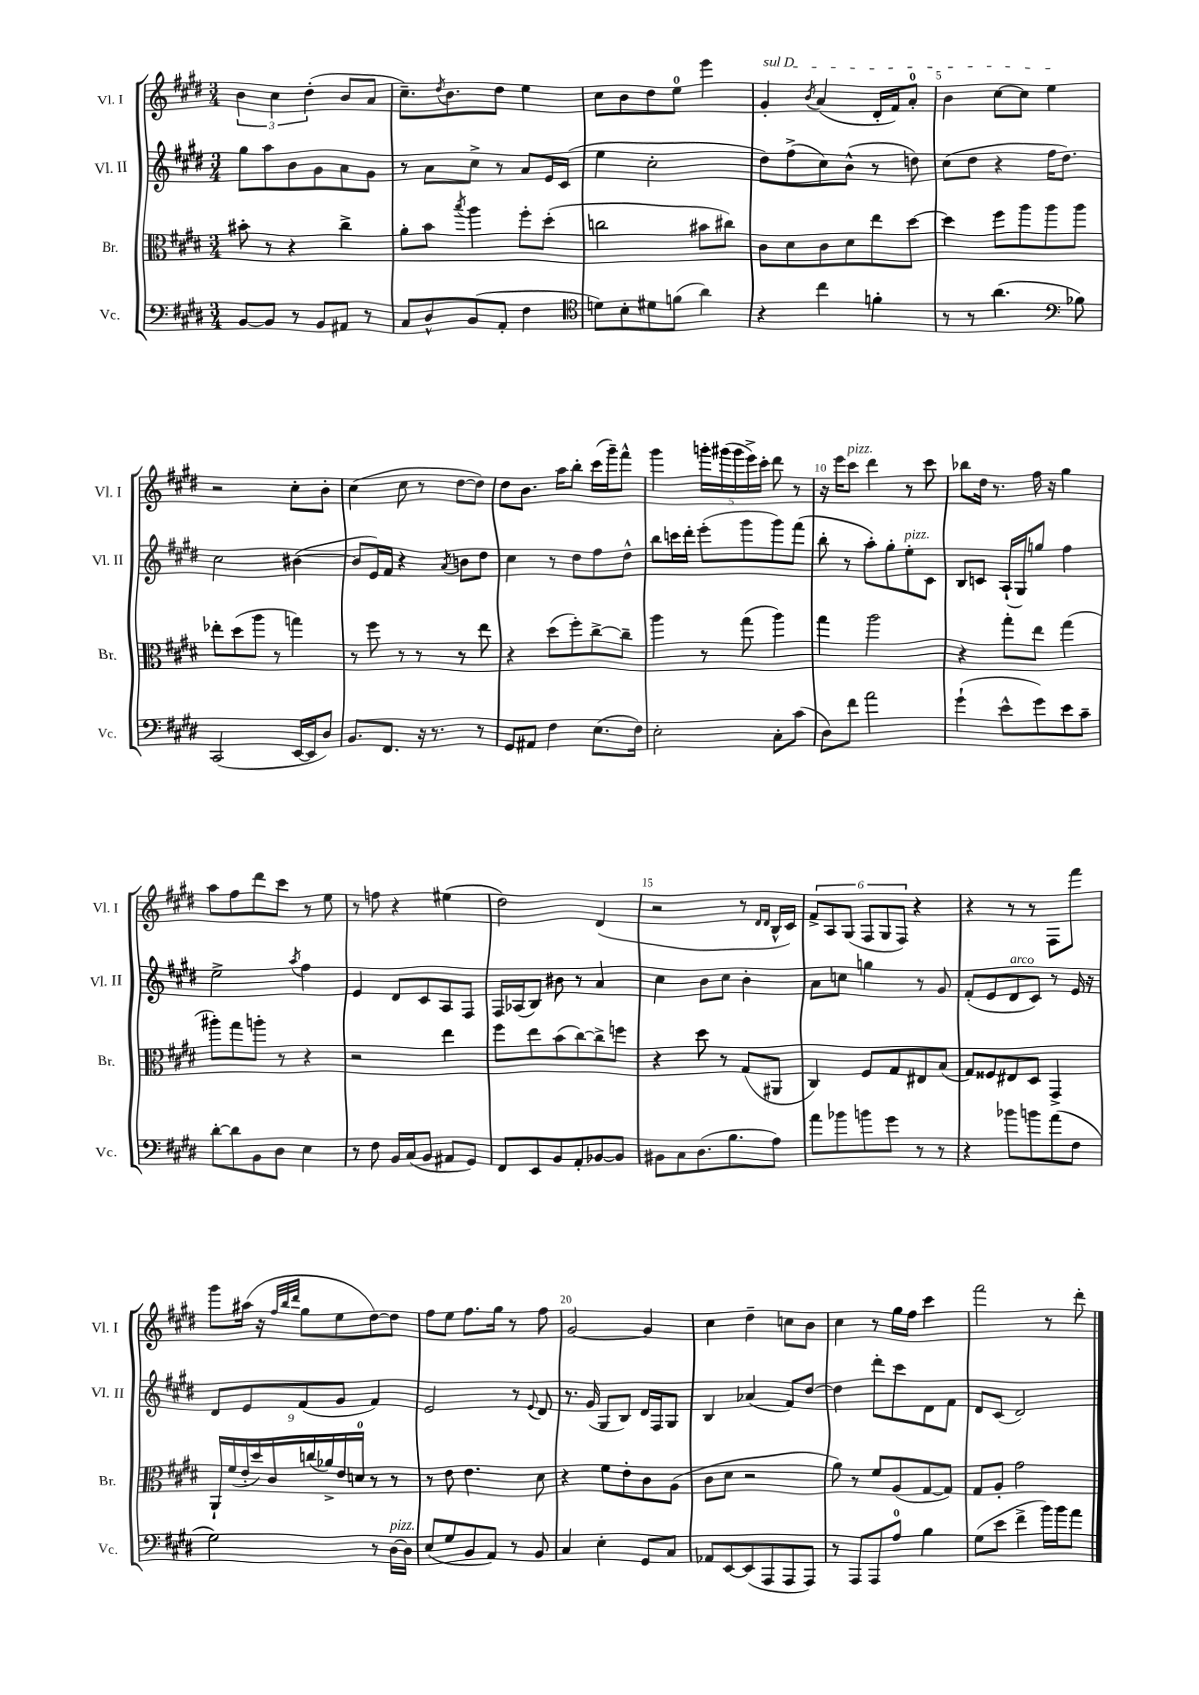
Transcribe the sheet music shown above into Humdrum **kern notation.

**kern	**kern	**kern	**kern
*staff4	*staff3	*staff2	*staff1
*clefF4	*clefC3	*clefG2	*clefG2
*k[f#c#g#d#]	*k[f#c#g#d#]	*k[f#c#g#d#]	*k[f#c#g#d#]
*M3/4	*M3/4	*M3/4	*M3/4
[8BB	8b#'	8gg#	6b
8BB]	8r	8aa	.
.	.	.	6cc#
8r	4r	8b	.
.	.	.	(6dd#'
8BB	.	8g#	.
8AA#	4cc#^	8a	8b
8r	.	8g#	8a
=	=	=	=
8C#	8a'	8r	8.cc#~)
8D#^^	8b	8a	.
.	.	.	8qdd#
.	.	.	8.b
.	8qbb	.	.
(8BB	4aa	8cc#^	.
8AA'	.	8r	8dd#
4F#	8ff#'	8a	4ee
.	(8dd#'	16e	.
.	.	(16c#	.
=	=	=	=
*clefC4	*	*	*
8d)	2cc	4ee	8cc#
8B'	.	.	8b
8d#	.	2cc#'	8dd#
(8f	.	.	8ee
4a)	8b#	.	4eee
.	8cc#)	.	.
=	=	=	=
4r	8c#	8dd#)	4g#'
.	8d#	(8ff#^	.
.	.	.	8qb
4cc#	8c#	8cc#)	(4a
.	8d#	(8b^^	.
4f'	8ee	8r	16d#'
.	.	.	16f#)
.	[8dd#	8dd)	8a'
=	=	=	=
8r	4dd#]	(8cc#	4b
8r	.	8dd#	.
(4.a	8ff#	4r	[8cc#
.	8aa	.	8cc#]
.	8aa	16ff#	4ee
.	.	8.dd#)	.
*clefF4	*	*	*
8B-)	8aa	.	.
=	=	=	=
(2CC#	8ee-'	2cc#	2r
.	(8dd#	.	.
.	8aa	.	.
.	8r	.	.
[16EE	4gg)	([4b#	8cc#'
16EE]	.	.	.
8D#)	.	.	8b'
=	=	=	=
8.BB	8r	8b#]	(4cc#
.	8ff#	16e)	.
8.FF#	.	16f#	.
.	8r	4r	8cc#
16r	8r	.	8r
8.r	.	.	.
.	.	8qa	.
.	8r	8b	[8dd#
8r	8ee	8dd#	8dd#])
=	=	=	=
8GG#	4r	4cc#	8dd#
8AA#	.	.	8.b
4F#	(8dd#	8r	.
.	.	.	16aa
.	8ff#')	8dd#	8bb'
(8.E	[8cc#^	8ff#	(16ccc#
.	.	.	16ggg#~)
.	8cc#~]	8dd#^^	8fff#^^
16F#)	.	.	.
=	=	=	=
2E'	4aa	8bb	4ggg#
.	.	16ccc	.
.	.	16ddd#'	.
.	8r	(8eee'	20ggg'
.	.	.	(20ggg#
.	.	.	20ggg#
.	(8gg#	8ggg#	.
.	.	.	20eee^)
.	.	.	20ccc#'
8C#'	4aa)	8ggg#)	8ddd#
(8c#	.	(8fff#	8r
=	=	=	=
8D#)	4gg#	8bb'	16r
.	.	.	16eee
8f#	.	8r	8ccc#
2a	2aa	8aa')	4ddd#
.	.	8gg#'	.
.	.	8ee'	8r
.	.	8c#	8ccc#
=	=	=	=
(4g#`	4r	8B	8bb-
.	.	8c	16dd#
.	.	.	8.r
8e^^	8gg#'	(16A`	.
.	.	16G#)	.
8g#)	8ee	8gg	16ff#
.	.	.	16r
8e	(4gg#	4ff#	4gg#
8c#~	.	.	.
=	=	=	=
[8d#'	8aa#')	2ee^	8aa
8d#]	8gg#	.	8ff#
8BB	8aa'	.	8ddd#
8D#	8r	.	8ccc#
.	.	8qaa	.
4E	4r	4ff#	8r
.	.	.	8ee
=	=	=	=
8r	2r	4e	8r
8F#	.	.	8ff
16BB	.	8d#	4r
(16C#	.	.	.
8BB	.	8c#	.
8AA#	4ee	8A	(4ee#
8GG#)	.	8F#	.
=	=	=	=
8FF#	8ff#	16F#	2dd#)
.	.	(16A-	.
8EE	8ee	8B)	.
8BB	(8b	8b#	.
8AA'	[8cc#)	8r	.
[8BB-	8cc#^]	4a	(4d#
8BB-]	8ff	.	.
=	=	=	=
8BB#	4r	4cc#	2r
8C#	.	.	.
(8.D#	8dd#	8b	.
.	8r	8cc#	.
8.B	.	.	.
.	(8G#	4b'	8r
.	.	.	16qqd#
.	.	.	16qqd#
8A)	8AA#	.	16B^^
.	.	.	16c#)
=	=	=	=
8a	4C#)	8a	12f#^
.	.	.	12A
8b-	.	8cc	.
.	.	.	(12G#
8b	8F#	4gg	12F#
.	.	.	12G#
8g#	8G#	.	.
.	.	.	12F#)
8r	8E#	8r	4r
8r	(8B	8g#	.
=	=	=	=
4r	8G#)	(8f#'	4r
.	8F##	8e	.
8b-	8E#	8d#	8r
8b	8D#	8c#)	8r
(8a	4GG#^	8r	8F#
8F#	.	16e	8fff#
.	.	16r	.
=	=	=	=
2G#)	18AA`	8d#	8ggg#
.	(18f#	.	.
.	18e'	.	.
.	.	8e	(16aa#
.	18dd#)	.	.
.	.	.	16r
.	18c#	.	.
.	.	.	32qqff#
.	.	.	32qqbb
.	.	.	32qqddd#
.	.	(8f#	8gg#
.	(18cc	.	.
.	18a-^)	.	.
.	.	8g#	8ee
.	18e	.	.
.	18d	.	.
8r	8r	4f#)	[8dd#)
[16D#	8r	.	8dd#]
16D#]	.	.	.
=	=	=	=
(8E	8r	2e	8ff#
8G#	8e	.	8ee
8BB	4.e	.	8.ff#
8AA)	.	.	.
.	.	.	16gg#
8r	.	8r	8r
.	.	8qqe	.
8BB	8d#	8d#	8ff#
=	=	=	=
4C#	4r	8.r	[2g#
.	.	(16g#	.
4E'	8f#	8G#	.
.	8e'	8B)	.
8GG#	8c#	16d#	4g#]
.	.	16F#	.
8C#	(8A	8G#	.
=	=	=	=
8AA-	8c#	4B	4cc#
[8EE	8d#	.	.
(8EE]	2r	(4a-	4dd#~
8AAA	.	.	.
8AAA	.	8f#)	8cc
8AAA)	.	[8dd#	8b
=	=	=	=
8r	8a)	4dd#]	4cc#
8AAA	8r	.	.
8AAA	8f#	8ddd#'	8r
8A	(8A	8ccc#	16gg#
.	.	.	16ff#
4B	[8G#	8d#	4ccc#
.	8G#])	8f#	.
=	=	=	=
(8G#	8G#	8d#	2fff#
8e	8A'	(8c#	.
4f#^	2g#	2d#)	.
16b)	.	.	8r
16b	.	.	.
8a	.	.	8ddd#'
==	==	==	==
*-	*-	*-	*-
